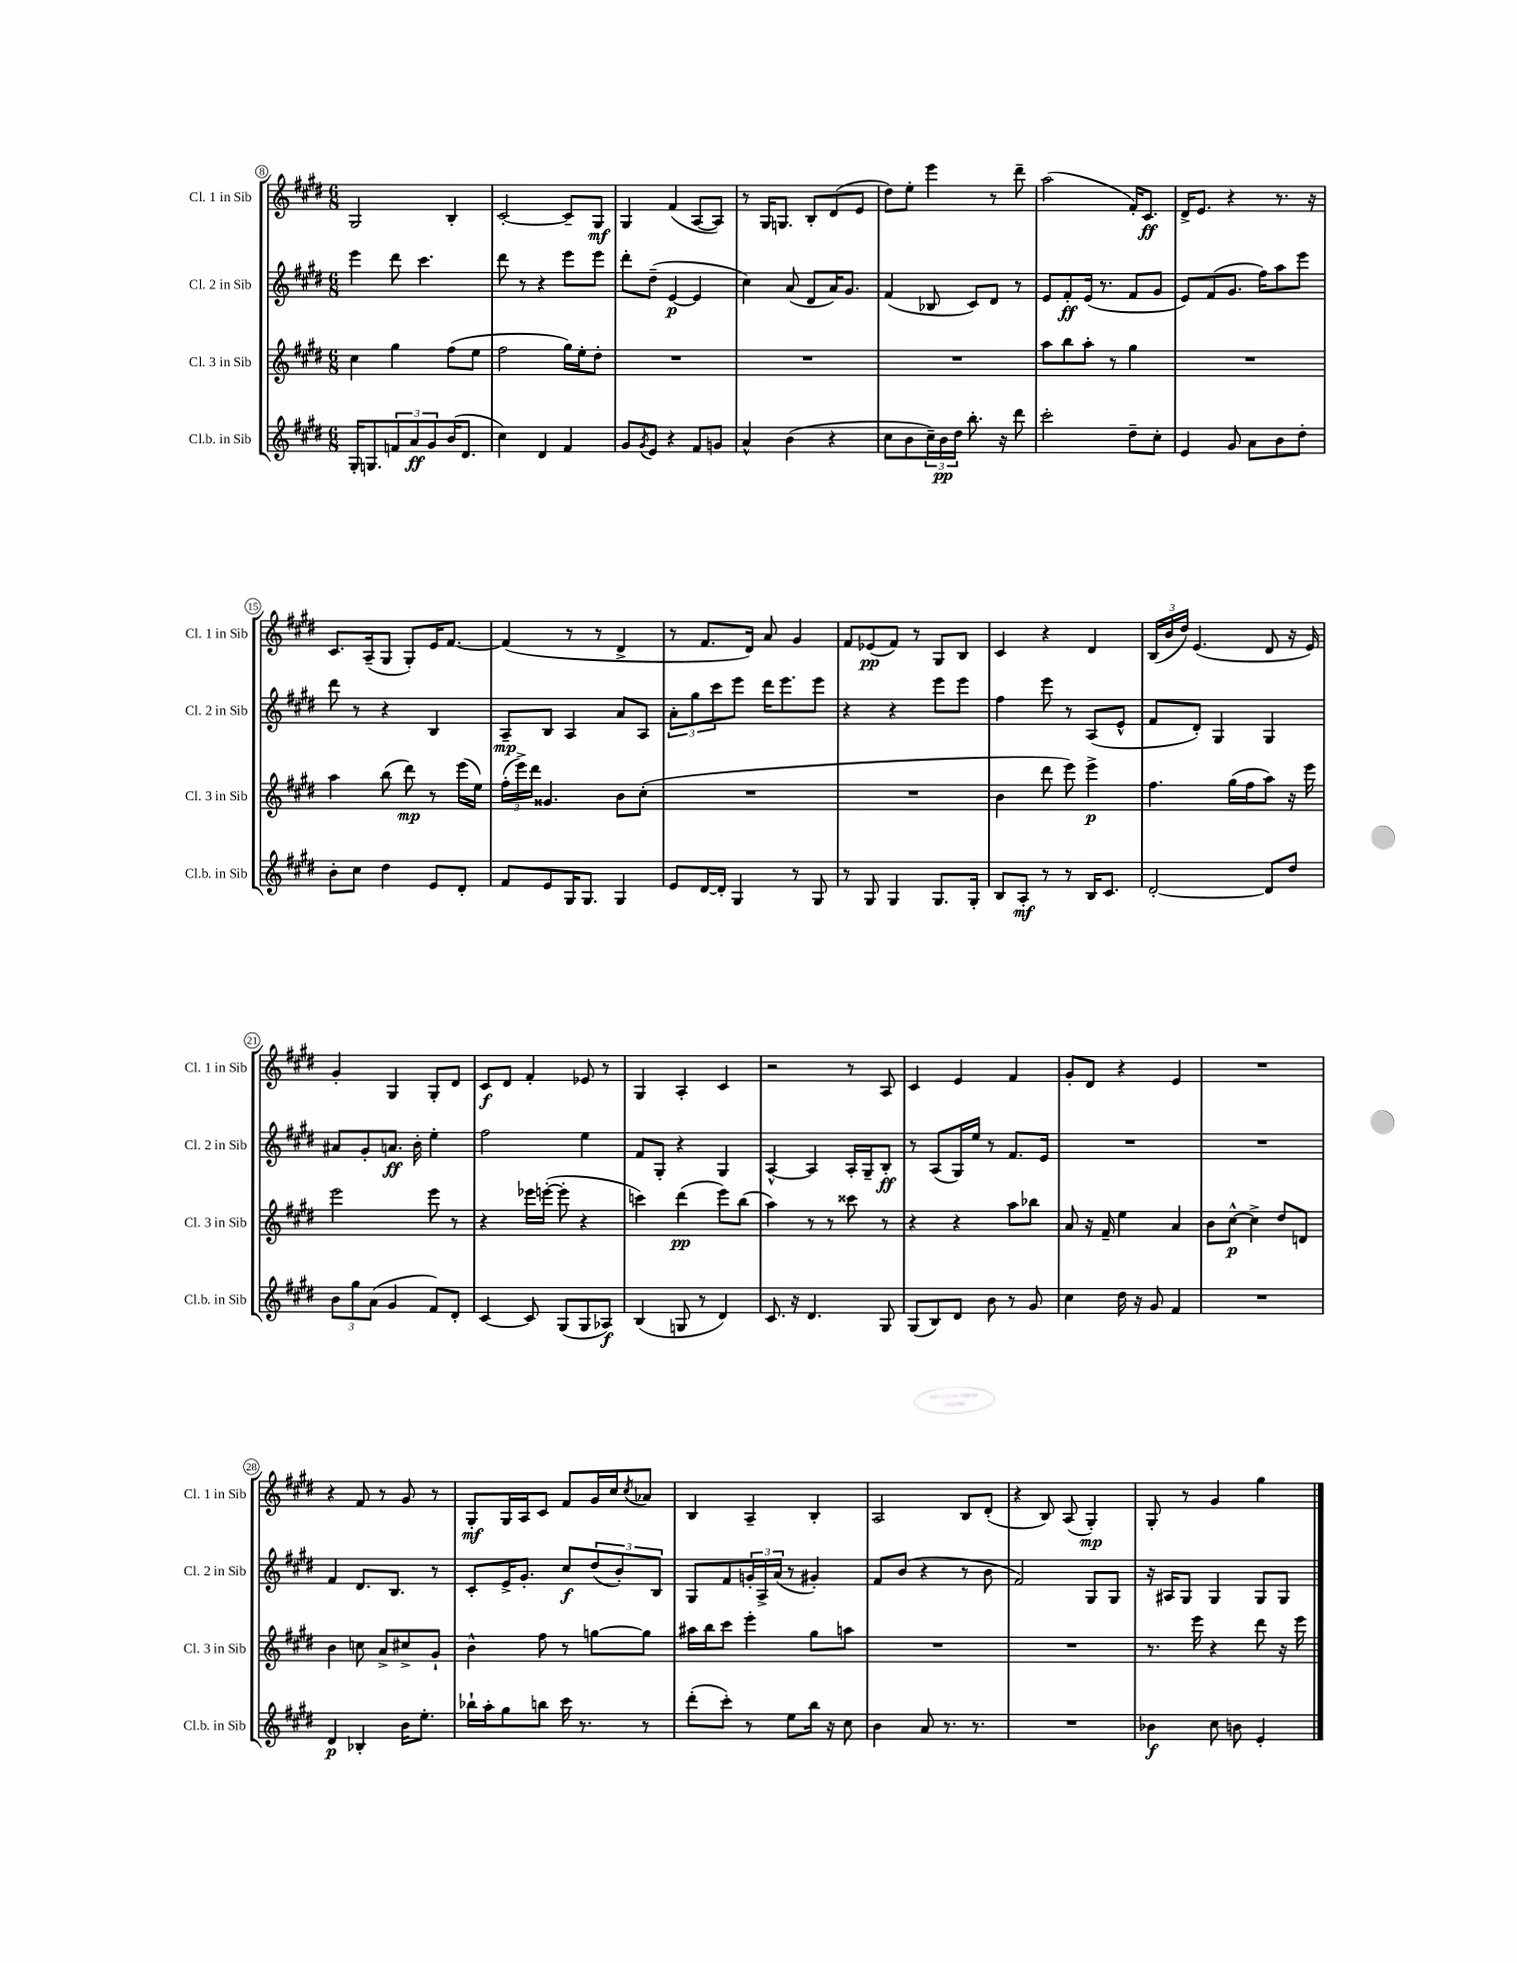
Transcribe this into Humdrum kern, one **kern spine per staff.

**kern	**dynam	**kern	**dynam	**kern	**dynam	**kern	**dynam
*part4	*part4	*part3	*part3	*part2	*part2	*part1	*part1
*staff4	*staff4	*staff3	*staff3	*staff2	*staff2	*staff1	*staff1
*I"Cl.b. in Sib	*	*I"Cl. 3 in Sib	*	*I"Cl. 2 in Sib	*	*I"Cl. 1 in Sib	*
*I'Cl.b. in Sib	*	*I'Cl. 3 in Sib	*	*I'Cl. 2 in Sib	*	*I'Cl. 1 in Sib	*
*clefG2	*	*clefG2	*	*clefG2	*	*clefG2	*
*k[f#c#g#d#]	*	*k[f#c#g#d#]	*	*k[f#c#g#d#]	*	*k[f#c#g#d#]	*
*M6/8	*	*M6/8	*	*M6/8	*	*M6/8	*
=8	=8	=8	=8	=8	=8	=8	=8
16G#'/KL	.	4cc#\	.	4eee\	.	2G#/	.
8.Gn/	.	.	.	.	.	.	.
12fn/	.	4gg#\	.	8ddd#\	.	.	.
12a/	ff	.	.	.	.	.	.
.	.	.	.	4.ccc#\	.	.	.
12g#/	.	.	.	.	.	.	.
(16b/K	.	(8ff#\L	.	.	.	4B'/	.
8.d#/J	.	.	.	.	.	.	.
.	.	8ee\J	.	.	.	.	.
=9	=9	=9	=9	=9	=9	=9	=9
4cc#\)	.	2ff#\	.	8ddd#\	.	[2c#'/	.
.	.	.	.	8r	.	.	.
4d#/	.	.	.	4r	.	.	.
4f#/	.	16gg#\LL)	.	8eee\L	.	8c#~/L]	.
.	.	16ee'\J	.	.	.	.	.
.	.	8dd#'\J	.	8eee\J	.	8G#/J	mf
=10	=10	=10	=10	=10	=10	=10	=10
8g#/L	.	2.r	.	8ddd#'\L	.	4G#/	.
8qg#/	.	.	.	.	.	.	.
8e/J	.	.	.	(8dd#~\J	.	.	.
4r	.	.	.	[4e/	p	(4f#/	.
8f#/L	.	.	.	4e/]	.	[8A/L	.
8gn/J	.	.	.	.	.	8A/J])	.
=11	=11	=11	=11	=11	=11	=11	=11
4a^^/	.	2.r	.	4cc#\)	.	8r	.
.	.	.	.	.	.	16G#/KL	.
.	.	.	.	.	.	8.Gn/J	.
(4b\	.	.	.	(8a/	.	.	.
.	.	.	.	8d#/L	.	8B'/L	.
4r	.	.	.	16a/K)	.	(8d#/	.
.	.	.	.	8.g#/J	.	.	.
.	.	.	.	.	.	8e/J	.
=12	=12	=12	=12	=12	=12	=12	=12
8cc#\L	.	2.r	.	(4f#/	.	8dd#\L)	.
8b\	.	.	.	.	.	8ee'\J	.
24cc#~\L)	.	.	.	8B-X/	.	4eee\	.
24b\	pp	.	.	.	.	.	.
24dd#\JJ	.	.	.	.	.	.	.
8.bb'\	.	.	.	8c#/L)	.	.	.
.	.	.	.	8d#/J	.	8r	.
16r	.	.	.	.	.	.	.
8ddd#\	.	.	.	8r	.	8ddd#~\	.
=13	=13	=13	=13	=13	=13	=13	=13
2ccc#'\	.	8aa\L	.	8e/L	.	(2aa\	.
.	.	8bb\	.	8f#'/	ff	.	.
.	.	8aa'\J	.	(16e/Jk	.	.	.
.	.	.	.	8.r	.	.	.
.	.	8r	.	.	.	.	.
8dd#~\L	.	4gg#\	.	8f#/L	.	16f#'/KL)	.
.	.	.	.	.	.	8.c#/J	ff
8cc#'\J	.	.	.	8g#/J	.	.	.
=14	=14	=14	=14	=14	=14	=14	=14
4e/	.	2.r	.	8e/L)	.	16d#^/KL	.
.	.	.	.	.	.	8.e/J	.
.	.	.	.	(8f#/	.	.	.
8g#/	.	.	.	8.g#/J	.	4r	.
8a\L	.	.	.	.	.	.	.
.	.	.	.	16ff#\KL)	.	.	.
8b\	.	.	.	8aa\	.	8.r	.
8dd#'\J	.	.	.	8eee\J	.	.	.
.	.	.	.	.	.	16r	.
!!LO:LB:g=z
=15	=15	=15	=15	=15	=15	=15	=15
8b'\L	.	4aa\	.	8ddd#\	.	8.c#/L	.
8cc#\J	.	.	.	8r	.	.	.
.	.	.	.	.	.	(16A~/k	.
4dd#\	.	(8bb\	.	4r	.	8G#/J	.
.	.	8ddd#\)	mp	.	.	8G#'/L)	.
8e/L	.	8r	.	4B/	.	16e/K	.
.	.	.	.	.	.	[8.f#/J	.
8d#'/J	.	(16eee\LL	.	.	.	.	.
.	.	16ee\JJ)	.	.	.	.	.
=16	=16	=16	=16	=16	=16	=16	=16
8f#/L	.	(24ff#'\LL	.	8A~/L	mp	(4f#/]	.
.	.	24eee^\)	.	.	.	.	.
.	.	24ddd#\JJ	.	.	.	.	.
8e/	.	4.g##X/	.	8B/J	.	.	.
16G#/K	.	.	.	4A/	.	8r	.
8.G#/J	.	.	.	.	.	.	.
.	.	.	.	.	.	8r	.
4G#/	.	8b\L	.	8a/L	.	4d#^/	.
.	.	(8cc#'\J	.	8A/J	.	.	.
=17	=17	=17	=17	=17	=17	=17	=17
8e/L	.	2.r	.	12a'\L	.	8r	.
.	.	.	.	12gg#\	.	.	.
[16d#/L	.	.	.	.	.	8.f#/L	.
.	.	.	.	12ccc#\	.	.	.
16d#'/JJ]	.	.	.	.	.	.	.
4G#/	.	.	.	8eee\J	.	.	.
.	.	.	.	.	.	16d#/Jk)	.
.	.	.	.	16ddd#\KL	.	8a/	.
.	.	.	.	8.eee\	.	.	.
8r	.	.	.	.	.	4g#/	.
8G#/	.	.	.	8eee\J	.	.	.
=18	=18	=18	=18	=18	=18	=18	=18
8r	.	2.r	.	4r	.	8f#/L	.
8G#/	.	.	.	.	.	(8e-X/	pp
4G#/	.	.	.	4r	.	8f#/J)	.
.	.	.	.	.	.	8r	.
8.G#/L	.	.	.	8eee\L	.	8G#/L	.
.	.	.	.	8eee\J	.	8B/J	.
16G#'/Jk	.	.	.	.	.	.	.
=19	=19	=19	=19	=19	=19	=19	=19
8B/L	.	4b\	.	4ff#\	.	4c#/	.
8A'/J	mf	.	.	.	.	.	.
8r	.	8ddd#\	.	8eee\	.	4r	.
8r	.	8eee\)	.	8r	.	.	.
16B/KL	.	4eee^\	p	(8A/L	.	4d#/	.
8.c#/J	.	.	.	.	.	.	.
.	.	.	.	8e^^/J	.	.	.
=20	=20	=20	=20	=20	=20	=20	=20
[2d#'/	.	4.ff#\	.	8f#/L	.	(24B/LL	.
.	.	.	.	.	.	24b/	.
.	.	.	.	.	.	24dd#/JJ)	.
.	.	.	.	8d#'/J)	.	(4.e/	.
.	.	.	.	4G#/	.	.	.
.	.	(16gg#\LL	.	.	.	.	.
.	.	16ff#\J	.	.	.	.	.
8d#/L]	.	8aa\J)	.	4G#/	.	8d#/	.
8dd#/J	.	16r	.	.	.	16r	.
.	.	16eee\	.	.	.	16e/)	.
!!LO:LB:g=z
=21	=21	=21	=21	=21	=21	=21	=21
12b\L	.	2eee\	.	8a#X/L	.	4g#'/	.
12gg#\	.	.	.	.	.	.	.
.	.	.	.	8g#'/	.	.	.
(12a\J	.	.	.	.	.	.	.
4g#/	.	.	.	8.an/J	ff	4G#/	.
.	.	.	.	16b'\	.	.	.
8f#/L)	.	8eee\	.	4ee'\	.	8G#'/L	.
8d#'/J	.	8r	.	.	.	8d#/J	.
=22	=22	=22	=22	=22	=22	=22	=22
[4c#/	.	4r	.	2ff#\	.	8c#/L	f
.	.	.	.	.	.	8d#/J	.
8c#/]	.	16eee-X\LL	.	.	.	4f#'/	.
.	.	([16eeen'\JJ	.	.	.	.	.
(8G#/L	.	8eee'\]	.	.	.	.	.
8G#/	.	4r	.	4ee\	.	8e-X/	.
8A-X/J)	f	.	.	.	.	8r	.
=23	=23	=23	=23	=23	=23	=23	=23
(4B/	.	4cccn\)	.	8f#/L	.	4G#/	.
.	.	.	.	8G#'/J	.	.	.
8Gn/	.	(4ddd#\	pp	4r	.	4A'/	.
8r	.	.	.	.	.	.	.
4d#/)	.	8eee\L)	.	4G#/	.	4c#/	.
.	.	(8bb\J	.	.	.	.	.
=24	=24	=24	=24	=24	=24	=24	=24
8.c#/	.	4aa\)	.	[4A^^/	.	2r	.
16r	.	.	.	.	.	.	.
4.d#/	.	8r	.	4A/]	.	.	.
.	.	8r	.	.	.	.	.
.	.	8ccc##X\	.	16A'/LL	.	8r	.
.	.	.	.	16G#~/J	.	.	.
8G#/	.	8r	.	8B'/J	ff	8A/	.
=25	=25	=25	=25	=25	=25	=25	=25
(8G#/L	.	4r	.	8r	.	4c#/	.
8B/)	.	.	.	(8A/L	.	.	.
8d#/J	.	4r	.	16G#/L)	.	4e/	.
.	.	.	.	16ee/JJ	.	.	.
8b\	.	.	.	8r	.	.	.
8r	.	8aa\L	.	8.f#/L	.	4f#/	.
8g#/	.	8bb-X\J	.	.	.	.	.
.	.	.	.	16e/Jk	.	.	.
=26	=26	=26	=26	=26	=26	=26	=26
4cc#\	.	8a/	.	2.r	.	8g#'/L	.
.	.	16r	.	.	.	8d#/J	.
.	.	16f#~/	.	.	.	.	.
16dd#\	.	4ee\	.	.	.	4r	.
16r	.	.	.	.	.	.	.
8g#/	.	.	.	.	.	.	.
4f#/	.	4a/	.	.	.	4e/	.
=27	=27	=27	=27	=27	=27	=27	=27
2.r	.	8b\L	.	2.r	.	2.r	.
.	.	[8cc#^^\J	p	.	.	.	.
.	.	4cc#^\]	.	.	.	.	.
.	.	8dd#/L	.	.	.	.	.
.	.	8dn/J	.	.	.	.	.
!!LO:LB:g=z
=28	=28	=28	=28	=28	=28	=28	=28
4d#/	p	4b\	.	4f#/	.	4r	.
4B-X'/	.	8ccn\	.	8.d#/L	.	8f#/	.
.	.	8a^/L	.	.	.	8r	.
.	.	.	.	8.B/J	.	.	.
16b\KL	.	8cc#X^/	.	.	.	8g#/	.
8.ee'\J	.	.	.	.	.	.	.
.	.	8g#`/J	.	8r	.	8r	.
=29	=29	=29	=29	=29	=29	=29	=29
16bb-X`\LL	.	4b^^\	.	8c#'/L	.	8G#'/L	mf
16aa'\J	.	.	.	.	.	.	.
8gg#\	.	.	.	16e^/K	.	16G#/L	.
.	.	.	.	8.g#'/J	.	16A/J	.
8bbn\J	.	8ff#\	.	.	.	8c#/J	.
16ccc#\	.	8r	.	8cc#/L	f	8f#/L	.
8.r	.	.	.	.	.	.	.
.	.	[8ggn\L	.	(12dd#/	.	16g#/L	.
.	.	.	.	.	.	16cc#/J	.
.	.	.	.	12b'/)	.	.	.
.	.	.	.	.	.	8qcc#/	.
8r	.	8gg\J]	.	.	.	8a-X/J	.
.	.	.	.	12B/J	.	.	.
=30	=30	=30	=30	=30	=30	=30	=30
(8ddd#'\L	.	16aa#X\LL	.	8G#/L	.	4B/	.
.	.	16bb\J	.	.	.	.	.
8ccc#'\J)	.	8ccc#\J	.	8f#/	.	.	.
8r	.	4eee'\	.	24gn'/L	.	4A~/	.
.	.	.	.	24A^/	.	.	.
.	.	.	.	(24a/JJ	.	.	.
8ee\L	.	.	.	8r	.	.	.
16bb\Jk	.	8gg#\L	.	4g#X'/)	.	4B'/	.
16r	.	.	.	.	.	.	.
8cc#\	.	8aan\J	.	.	.	.	.
=31	=31	=31	=31	=31	=31	=31	=31
4b\	.	2.r	.	8f#/L	.	2A/	.
.	.	.	.	(8b/J	.	.	.
8a/	.	.	.	4r	.	.	.
8.r	.	.	.	.	.	.	.
.	.	.	.	8r	.	8B/L	.
8.r	.	.	.	.	.	.	.
.	.	.	.	8b\	.	(8d#'/J	.
=32	=32	=32	=32	=32	=32	=32	=32
2.r	.	2.r	.	2f#/)	.	4r	.
.	.	.	.	.	.	8B/)	.
.	.	.	.	.	.	(8A/	.
.	.	.	.	8G#/L	.	4G#'/)	mp
.	.	.	.	8G#/J	.	.	.
=33	=33	=33	=33	=33	=33	=33	=33
4b-X\	f	8.r	.	16r	.	8G#'/	.
.	.	.	.	16A#X/KL	.	.	.
.	.	.	.	8G#/J	.	8r	.
.	.	16eee\	.	.	.	.	.
8cc#\	.	4r	.	4G#/	.	4g#/	.
8bn\	.	.	.	.	.	.	.
4e'/	.	8ddd#\	.	8G#/L	.	4gg#\	.
.	.	16r	.	8G#/J	.	.	.
.	.	16eee\	.	.	.	.	.
==	==	==	==	==	==	==	==
*-	*-	*-	*-	*-	*-	*-	*-
